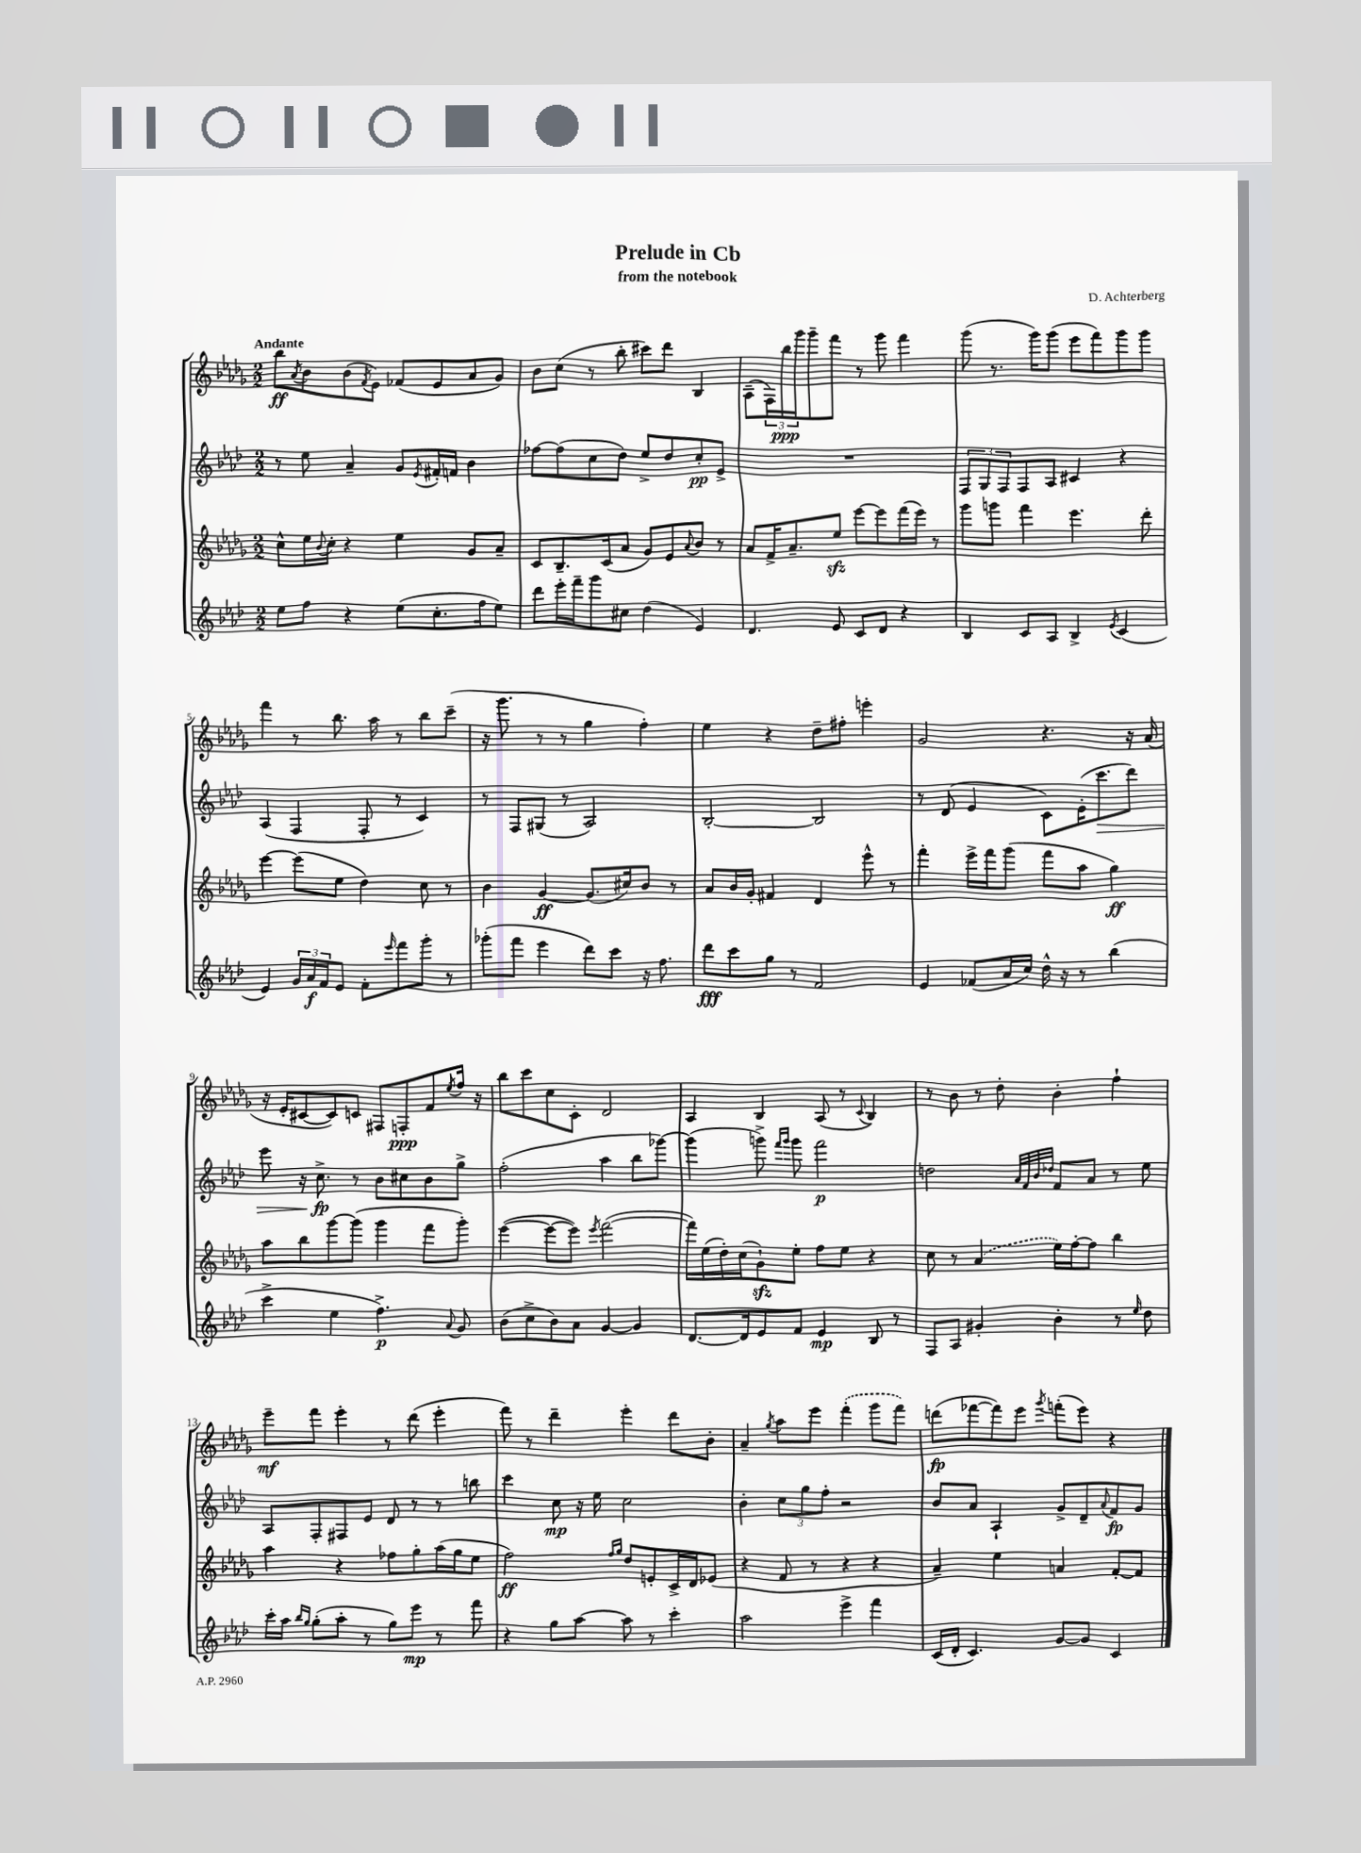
\header { title = "Prelude in Cb" composer = "D. Achterberg" subtitle = "from the notebook" }
<<
\new StaffGroup <<
\new Staff = "s0" {
    \clef treble \key des \major \numericTimeSignature \time 2/2 \tempo "Andante"
    bes''8\ff \acciaccatura { aes'8 } bes'8 bes'8( \acciaccatura { f'8 } ees'8) fes'8( ees'8 aes'8 ges'8) |
    bes'8 c''8( r8 bes''8-. cis'''8) des'''8 bes4 |
    aes8--( \tuplet 3/2 { f16) bes''16\ppp ges'''16 } ges'''8-- f'''8 r8 ges'''8 f'''4 |
    ges'''8( r8. ges'''16) ges'''8( ees'''8 f'''8) ges'''8 ges'''8 |
    f'''4 r8 bes''8. aes''16 r8 bes''8 c'''8--( |
    r16 ges'''8. r8 r8 ges''4 f''4-.) |
    ees''4 r4 des''8-- fis''8-. e'''4-. |
    ges'2 r4. r16 aes'16( |
    r16 ees'16-. cis'8~ cis'8) c'8 fis8 f8-.\ppp f'8 \acciaccatura { ees''8 } f''16 r16 |
    bes''8 c'''8 c''8 c'8-. des'2 |
    aes4 bes4 aes8( r8 \appoggiatura { c'8 } bes4) |
    r8 bes'8 r8 des''8-. bes'4-. f''4-! |
    ees'''8--\mf f'''8 ees'''4-. r8 des'''8( ees'''4-. |
    f'''8) r8 des'''4-- ees'''4-. des'''8 bes'8-. |
    aes'4-- \acciaccatura { ges''8 } aes''8 ees'''8 \once \slurDashed f'''4-.( ges'''8 f'''8) |
    d'''8\fp( fes'''8~ fes'''8) ees'''8 \acciaccatura { ges'''8 } f'''8-.( ees'''8) r4 \bar "|." |
}
\new Staff = "s1" {
    \clef treble \key aes \major \numericTimeSignature \time 2/2
    r8 ees''8 aes'4-- g'8 \acciaccatura { ees'8 } fis'16-. f'16 bes'4 |
    fes''8~ fes''8( c''8 des''8) ees''8-> des''8 c''8-.\pp ees'8-> |
    R1 |
    \tuplet 3/2 { f8 g8 f8 } f8 aes8 cis'4 r4 |
    aes4( f4 f8-. r8 c'4) |
    r8 f8 gis8( r8 aes2) |
    bes2~-. bes2 |
    r8 des'8( ees'4 c'8) ees'16-.( c'''8.\> des'''8) |
    ees'''8 r16 c''8.->\fp\! r8 bes'8 cis''8 bes'8 g''8-> |
    f''2-.( aes''4 bes''8 ges'''8~) |
    ges'''4( g'''8->) \grace { f'''16 g'''16 } g'''8 f'''2\p |
    d''2 \grace { aes'32 f'32 bes'32 des''32 } f'8 aes'8 r8 ees''8 |
    aes8 f8-. fis8 ees'8 des'8 r8 r8 b''8 |
    c'''4 c''8\mp r16 ees''16 c''2 |
    bes'4-. \tuplet 3/2 { c''8 g''8 f''8-. } r2 |
    bes'8 aes'8 aes4-! g'8-> des'8-- \appoggiatura { aes'8 } f'8\fp g'8 \bar "|." |
}
\new Staff = "s2" {
    \clef treble \key des \major \numericTimeSignature \time 2/2
    c''8-^ ees''16 \appoggiatura { bes'8 } c''16-. r4 ees''4 ges'8 aes'8-- |
    c'8 bes8.-- c'16( aes'8 ges'8) ees'8 \appoggiatura { aes'8 } bes'8 r8 |
    aes'8 f'16-> aes'8.-- ees''8\sfz ees'''8~ ees'''8 f'''16( ees'''16) r8 |
    ges'''8 g'''8 f'''4 ees'''4. des'''8-. |
    ees'''4~ ees'''8( ees''8 des''4) c''8 r8 |
    bes'4 ges'4~\ff ges'8.( cis''16) bes'8 r8 |
    aes'8 bes'16 ges'16-. fis'4 des'4 ees'''8-^ r8 |
    f'''4-. ees'''16-> f'''16 ges'''8( f'''8 aes''8 ges''4\ff) |
    aes''8 bes''8 ges'''8~ ges'''8( ges'''4 f'''8 ges'''8-.) |
    ees'''4~( ees'''8~ ees'''8) \acciaccatura { ees'''8 } f'''2~( |
    f'''16) ees''16( des''16-.) c''16( ges'8-!\sfz) ees''8-. f''8 ees''8 r4 |
    c''8 r8 \once \slurDashed aes'4( ees''16) f''16~-. f''8 bes''4 |
    aes''4 r4 fes''8 ges''8-. aes''16( ges''16 ees''8 |
    f''2\ff) \grace { f''16 ges''16 } des''8 e'8-. c'16-> des'16 ees'8( |
    r4 f'8 r8 r4 r4 |
    aes'4--) ees''4 a'4 f'8~-. f'8 \bar "|." |
}
\new Staff = "s3" {
    \clef treble \key aes \major \numericTimeSignature \time 2/2
    ees''8 f''8 r4 ees''8( c''8.-. f''16 ees''8) |
    des'''8 ees'''16-. f'''16-- g'''8 cis''8 des''4( ees'4) |
    des'4. ees'8 c'8 des'8 r4 |
    bes4 c'8 aes8 bes4-> \acciaccatura { ees'8 } c'4( |
    ees'4) \tuplet 3/2 { g'16 aes'16\f f'16 } ees'8 f'8-. \grace { ees'''16 } f'''8 g'''8-. r8 |
    ges'''8-.( f'''8 ees'''4 des'''8) c'''8 r16 f''8. |
    des'''8\fff c'''8 g''8 r8 f'2 |
    ees'4 fes'8( aes'16 c''16) des''16-^ r16 r8 bes''4( |
    c'''4-> ees''4 f''4.->\p) \appoggiatura { aes'8 } g'8 |
    bes'8( c''8-> bes'8) aes'8 g'4~ g'4 |
    des'8.~ des'16 ees'8 f'8 ees'4\mp bes8 r8 |
    f8 aes8 gis'4-. bes'4-. r8 \grace { ees''16 } des''8 |
    c'''16-. aes''16 \grace { bes''16 g''16 } g''8-.( aes''8-. r8 g''8) ees'''8\mp r8 f'''8 |
    r4 g''8 aes''8~ aes''8 r8 c'''4-. |
    aes''2 ees'''4-> f'''4 |
    c'16( des'16-. c'4.) g'8~ g'8 c'4 \bar "|." |
}
>>
>>
